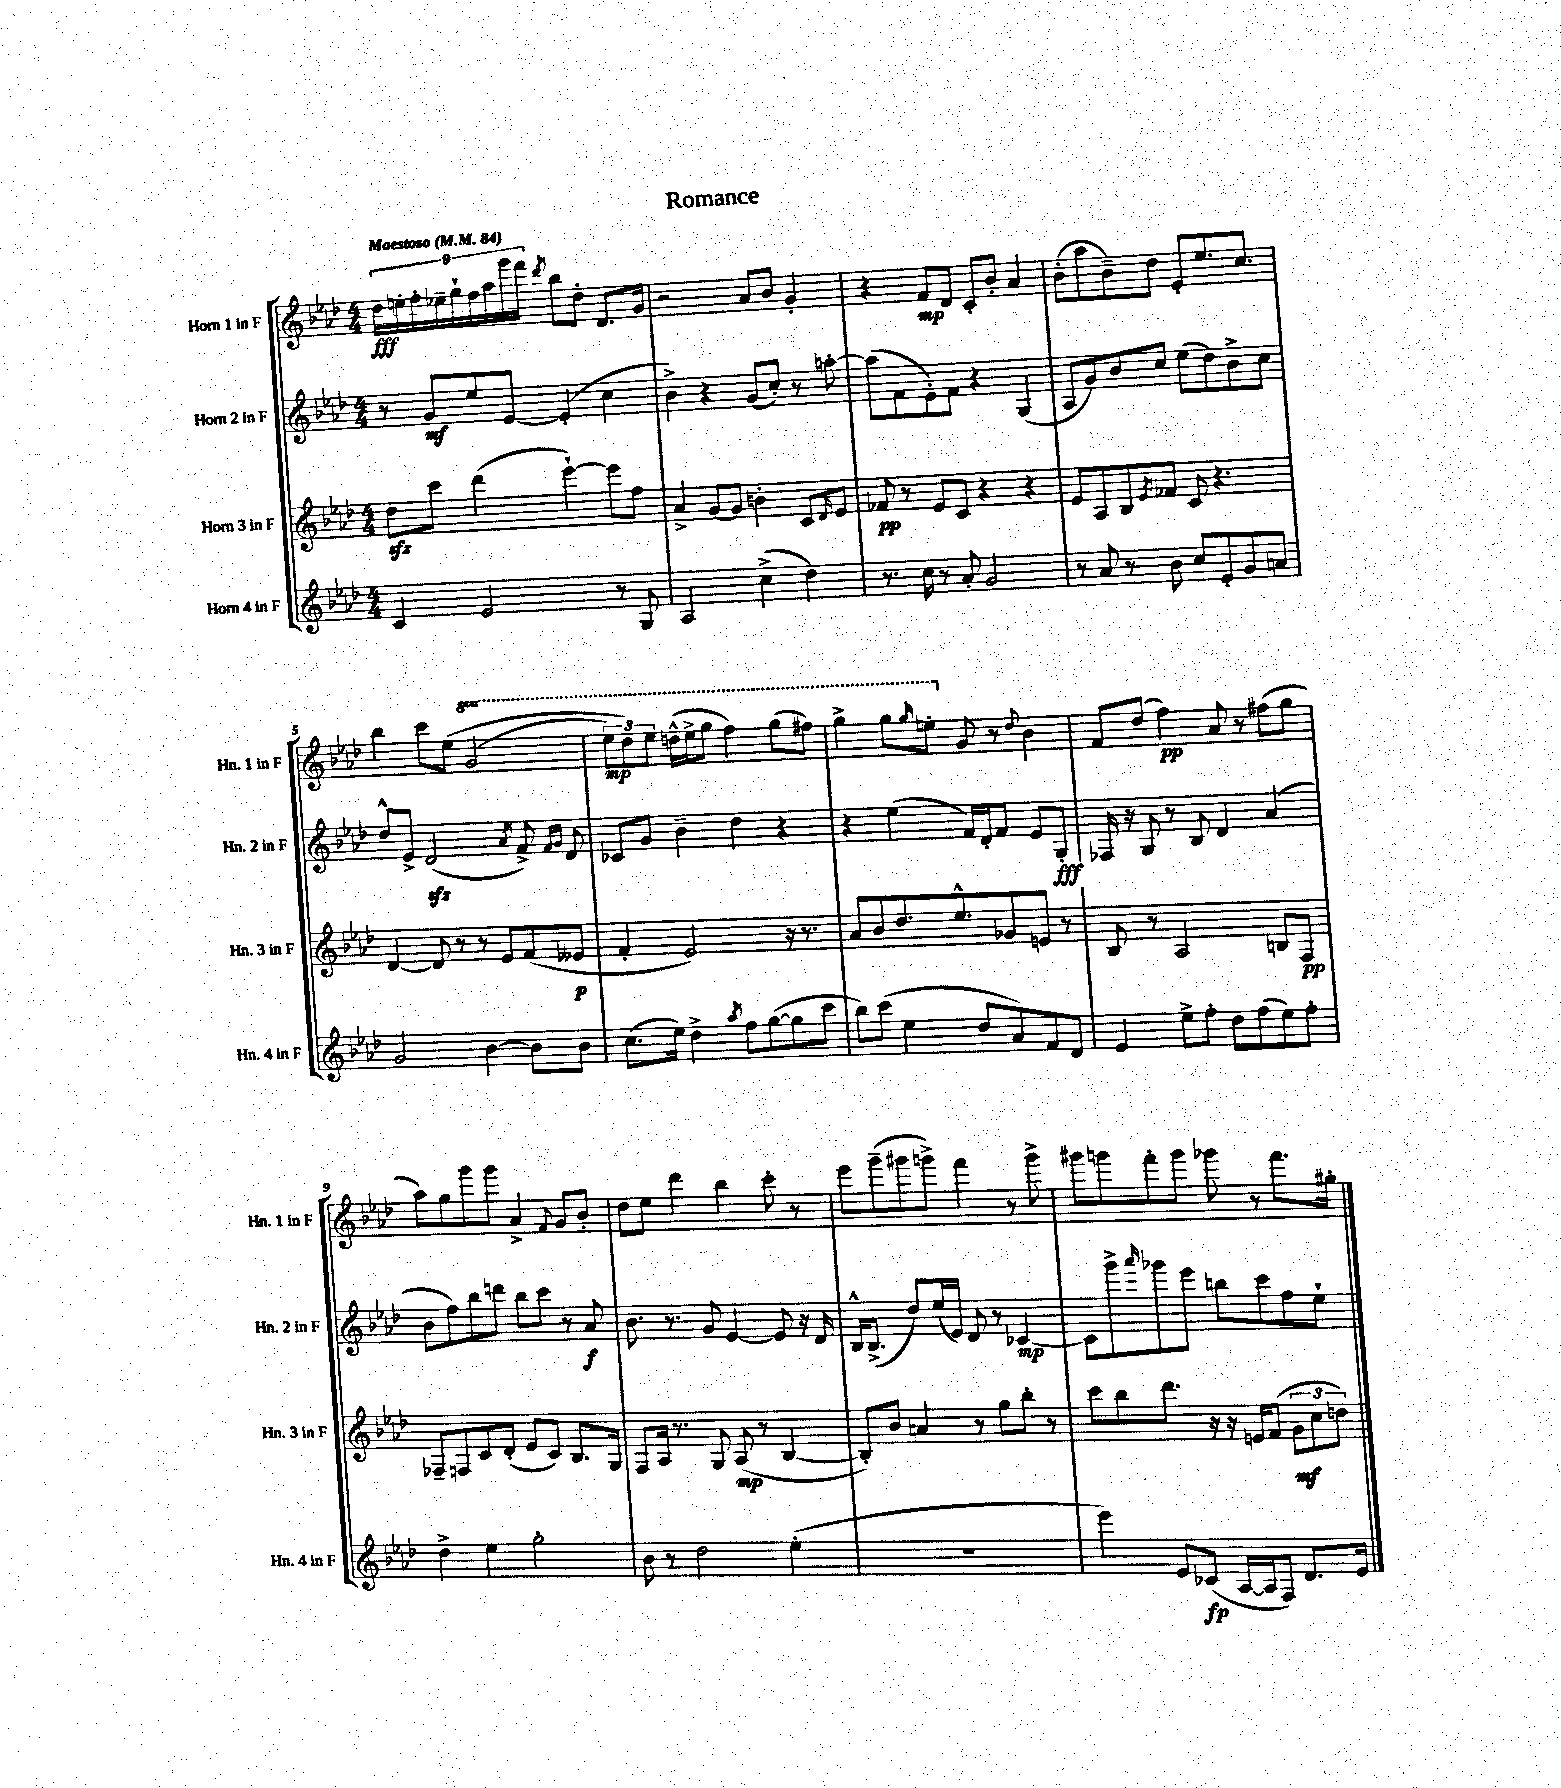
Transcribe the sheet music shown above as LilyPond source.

\header { title = "Romance" }
<<
\new StaffGroup <<
\new Staff = "s0" \with { instrumentName = "Horn 1 in F" shortInstrumentName = "Hn. 1 in F" } {
    \clef treble \key aes \major \numericTimeSignature \time 4/4 \set Staff.ottavationMarkups = #ottavation-simple-ordinals \tempo "Maestoso" 4 = 84
    \tuplet 9/8 { des''16\fff e''16-. f''16-. ees''16-- g''16-! f''16 aes''16 g'''16 f'''16 } \acciaccatura { des'''8 } bes''8 des''8-. des'8. g'16 |
    r2 aes'8 bes'8 g'4-. |
    r4 f'8\mp des'8 c'8-. bes'8-. aes'4 |
    bes'8-.( aes''8 bes'8--) des''8 ees'8-. ees''8. c''8. |
    bes''4 c'''8 ees''8\( \ottava #1 g''2( |
    \tuplet 3/2 { ees'''8\mp) des'''8\) ees'''8 } d'''16-^( ees'''16-> g'''8 f'''4) g'''8( fis'''8) |
    g'''4-> g'''8 \grace { g'''16 } e'''8-. \ottava #0 g'8 r8 \appoggiatura { des''8 } bes'4 |
    f'8 des''8( f''4\pp) aes'8 r8 fis''8( g''8 |
    aes''8) g''8 g'''8 g'''8 aes'4-> \appoggiatura { f'8 } g'8 bes'8-. |
    des''8 ees''8 des'''4 bes''4 c'''8-. r8 |
    ees'''8 g'''8--( gis'''8 g'''8->) f'''4 r8 g'''8-> |
    gis'''8 g'''8 f'''8-. g'''8 ges'''8 r8 f'''8. gis''16-. \bar "|." |
}
\new Staff = "s1" \with { instrumentName = "Horn 2 in F" shortInstrumentName = "Hn. 2 in F" } {
    \clef treble \key aes \major \numericTimeSignature \time 4/4
    r8 g'8\mf ees''8 ees'8~ ees'4-.( c''4 |
    bes'4->) r4 g'8( c''8-.) r8 a''8~-. |
    a''8( f'8 ees'8-.) f'8 r4 g4( |
    aes8 g'8) bes'8 c''8 ees''8( des''8) bes'8-> c''8 |
    des''8-^ ees'8-> des'2\sfz( \acciaccatura { aes'8 } f'8->) \grace { f'16 g'16 } des'8 |
    ces'8 g'8 bes'4-- des''4 r4 |
    r4 ees''4( f'16) des'16-. f'8 ees'8 g8-.\fff |
    fes16 r16 g8 r8 bes8 des'4 aes'4( |
    bes'8 f''8) bes''8 d'''8 bes''8 c'''8 r8 aes'8\f |
    bes'8. r8. g'8 ees'4~ ees'8 r16 des'16 |
    bes16-^ bes8.->( des''8) ees''16( ees'16) des'8 r8 ces'4~\mp |
    ces'8 g'''8-> \grace { aes'''16 } ges'''8 ees'''8 b''8 c'''8 f''8 ees''8-! \bar "|." |
}
\new Staff = "s2" \with { instrumentName = "Horn 3 in F" shortInstrumentName = "Hn. 3 in F" } {
    \clef treble \key aes \major \numericTimeSignature \time 4/4
    des''8\sfz c'''8 des'''4( ees'''4~-!) ees'''8 f''8 |
    aes'4-> g'8~ g'8 b'4-. c'8 \grace { des'16 } ees'8 |
    fes'8\pp r8 ees'8 c'8 r4 r4 |
    ees'8 aes8 bes8 \acciaccatura { ees'8 } fes'8 c'8 r4. |
    des'4~ des'8 r8 r8 ees'8 f'8( eeses'8\p |
    f'4-. ees'2) r16 r8. |
    aes'8 bes'8 des''8. ees''8.-^ ges'8 e'8 r8 |
    bes8 r8 aes2 b8 f8\pp |
    fes8-- f8 c'8 des'8-.( ees'8 c'8) bes8. g16 |
    f8 aes16 r8. g8 aes8\mp( r8 bes4~ |
    bes8-.) bes'8 a'4 r8 g''8 bes''8-. r8 |
    c'''8 bes''8 des'''8. r16 r16 e'16 f'8( \tuplet 3/2 { g'8\mf c''8 d''8) } \bar "|." |
}
\new Staff = "s3" \with { instrumentName = "Horn 4 in F" shortInstrumentName = "Hn. 4 in F" } {
    \clef treble \key aes \major \numericTimeSignature \time 4/4
    c'4 ees'2 r8 g8 |
    aes2 c''4->( des''4) |
    r8. c''16 r8 aes'8-. g'2 |
    r8 aes'8 r8 bes'8 c''8 ees'8-. g'8 a'8 |
    g'2 bes'4~ bes'8 bes'8 |
    c''8.( ees''16) des''4-> \acciaccatura { aes''8 } f''8 g''8~( g''8 c'''8 |
    bes''8) c'''8( ees''4 des''8 aes'8) f'8 des'8 |
    ees'4 ees''8-> f''8-. des''8 f''8( ees''8) f''8-. |
    des''4-> ees''4 g''2-. |
    bes'8 r8 des''2 ees''4-.( |
    R1 |
    ees'''4) ees'8 ces'8\fp( aes16~ aes16 f8) des'8. ees'16 \bar "|." |
}
>>
>>
